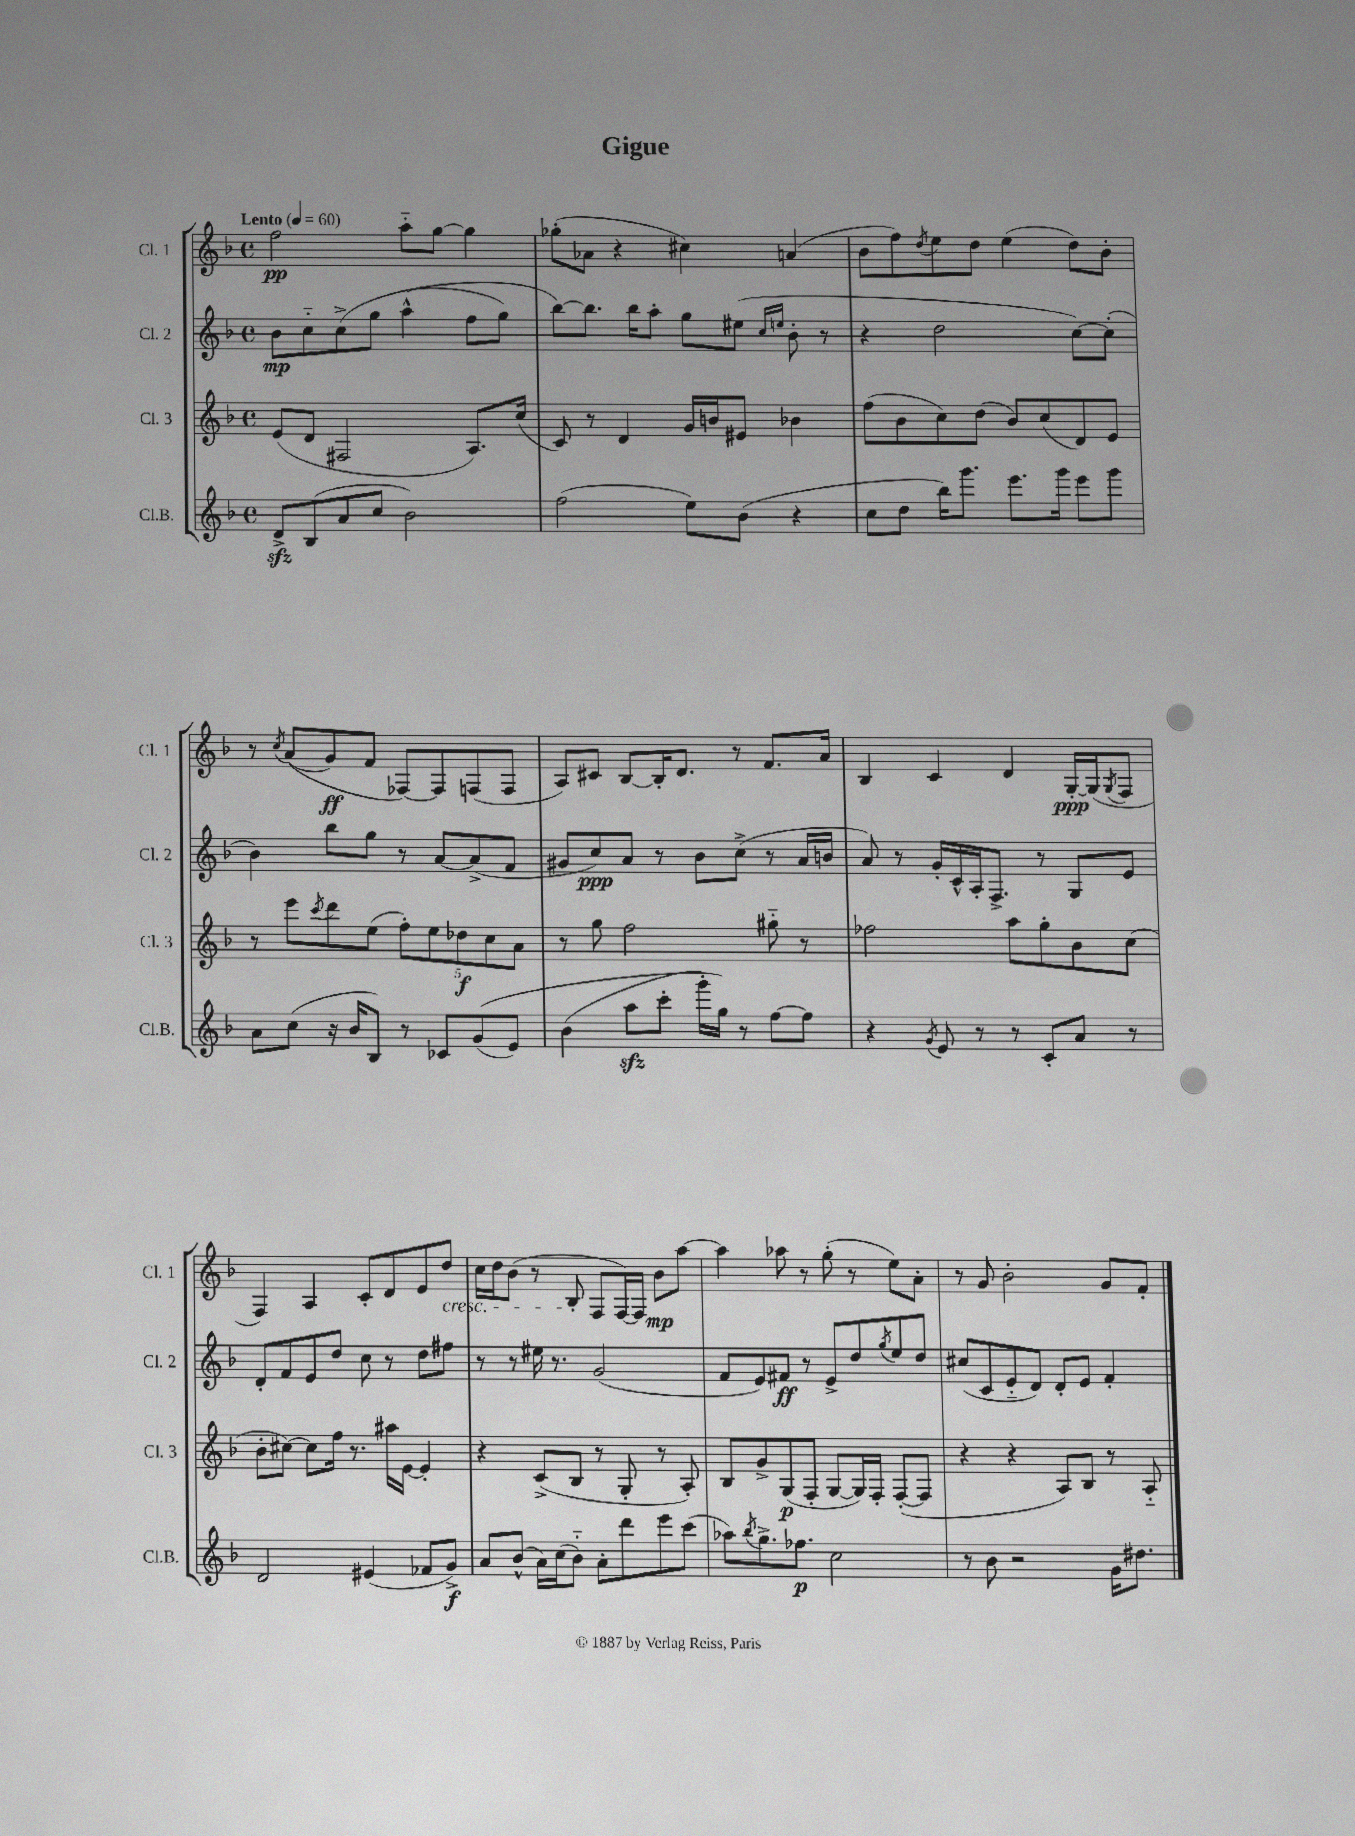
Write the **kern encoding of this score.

**kern	**kern	**kern	**kern
*staff4	*staff3	*staff2	*staff1
*clefG2	*clefG2	*clefG2	*clefG2
*k[b-]	*k[b-]	*k[b-]	*k[b-]
*M4/4	*M4/4	*M4/4	*M4/4
*met(c)	*met(c)	*met(c)	*met(c)
*MM60	*MM60	*MM60	*MM60
8d^/L	(8e/L	8b-\L	2ff\
(8B-/	8d/J	8cc'~\	.
8a/	2F#/	&(8cc^\	.
8cc/J	.	8gg\J	.
2b-\)	.	(4aa^^\	8aa'~\L
.	.	.	[8gg\J
.	8.A/L)	8ff\L	4gg\]
.	.	8gg\J)	.
.	(16cc/Jk	.	.
=	=	=	=
(2ff\	8c/)	[8bb-\L&)	(8gg-'\L
.	8r	8.bb-\]J	8a-\J
.	4d/	.	4r
.	.	16bb-\LK	.
.	.	8aa'\J	.
8ee\L)	16g/LL	8gg\L	4cc#\)
.	16b/J	.	.
(8b-\J	8e#/J	(8ee#\J	.
.	.	16qqcc/LL	.
.	.	16qqee/JJ	.
4r	4b-\	8b-'\	(4a/
.	.	8r	.
=	=	=	=
8cc\L	(8ff\L	4r	8b-\L
8dd\J	8b-\	.	8ff\)
.	.	.	8qdd/
16bb-\LK)	8cc\)	2dd\	8ee\
8.ggg\J	.	.	.
.	(8dd\J	.	8dd\J
8.eee\L	8b-/L)	.	(4ee\
.	(8cc/	.	.
16ggg\Jk	.	.	.
8eee\L	8d/)	[8cc\L)	8dd\L)
8ggg\J	8e/J	(8cc'\]J	8b-'\J
=	=	=	=
8a\L	8r	4b-\)	8r
.	.	.	8qcc/
(8cc\J	8eee\L	.	&((8a/L
.	8qccc/	.	.
16r	8ddd\	8bb-\L	8g/)
16b-/LK	.	.	.
8B-/J)	(8ee\J	8gg\J	8f/J
8r	10ff'\L)	8r	[8F-/L&)
.	10ee\	.	.
8c-/L	.	[8a/L	8F-/]
.	10dd-\	.	.
&((8g/	.	(8a^/]	(8F/
.	10cc\	.	.
8e/J)	.	8f/J	8F/J
.	10a\J	.	.
=	=	=	=
(4b-\	8r	8g#/L	8A/L)
.	8gg\	8cc/)	8c#/J
8aa\L	2ff\	8a/J	[8B-/L
8ccc'\J	.	8r	16B-'/]K
.	.	.	8.d/J
16ggg'\LL)	.	8b-\L	.
16gg\JJ&)	.	.	.
8r	.	(8cc^\J	8r
[8ff\L	8gg#'~\	8r	8.f/L
8ff\]J	8r	16a/LL	.
.	.	16b/JJ	16a/Jk
=	=	=	=
4r	2ff-\	8a/)	4B-/
.	.	8r	.
8qg/	.	.	.
8e/	.	16g'/LL	4c/
.	.	16c^^/	.
8r	.	16A'/J	.
.	.	8.F^/J	.
8r	8aa\L	.	4d/
8c'/L	8gg'\	8r	.
8a/J	8b-\	8G/L	[16G'/LL
.	.	.	(16G/]J
.	.	.	8qG/
8r	(8cc\J	8e/J	8F/J
=	=	=	=
2d/	8b-'\L	8d'/L	4F/)
.	[8cc#\J)	8f/	.
.	8cc#\]L	8e/	4A/
.	16ff\Jk	8dd/J	.
.	8.r	.	.
(4e#/	.	8cc\	8c'/L
.	16aa#\LL	8r	8d/
.	[16e\JJ	.	.
8f-/L	4e'/]	8dd\L	8e/
8g^/J)	.	8ff#\J	8dd/J
=	=	=	=
8a/L	4r	8r	16cc\LL
.	.	.	16dd\J
(8b-^^/J	.	8r	(8b-\J
16a\LL)	(8c^/L	16ee#\	8r
(16cc\J	.	8.r	.
8b-'~\J)	8B-/J	.	8B-'/
8a'\L	8r	(2g/	8F/L
8ddd\	8G'/	.	[16F/L)
.	.	.	16F/]JJ
8eee\	8r	.	8b-\L
(8ccc\J	8A'/)	.	[8aa\J
=	=	=	=
8aa-\L)	8B-/L	8f/L	4aa\]
8qbb-/	.	.	.
8.gg^\	8g^/	8e/)	.
.	(8G/	8f#/J	8aa-\
8.ff-\J	.	.	.
.	8F'/J	8r	8r
2cc\	[8G/L	8e^/L	(8gg'\
.	16G/]L)	8dd/	8r
.	16F'/JJ	.	.
.	.	8qgg/	.
.	([8F'/L	8ee/	8ee\L)
.	8F/]J	8dd/J	8a'\J
=	=	=	=
8r	4r	(8cc#/L	8r
8b-\	.	8c/	8g/
2r	4r	8e'~/	2b-'\
.	.	8d/J)	.
.	8A/L)	8d'/L	.
.	8B-/J	8e/J	.
16g\LK	8r	4f'/	8g/L
8.dd#\J	.	.	.
.	8A'~/	.	8f'/J
==	==	==	==
*-	*-	*-	*-
